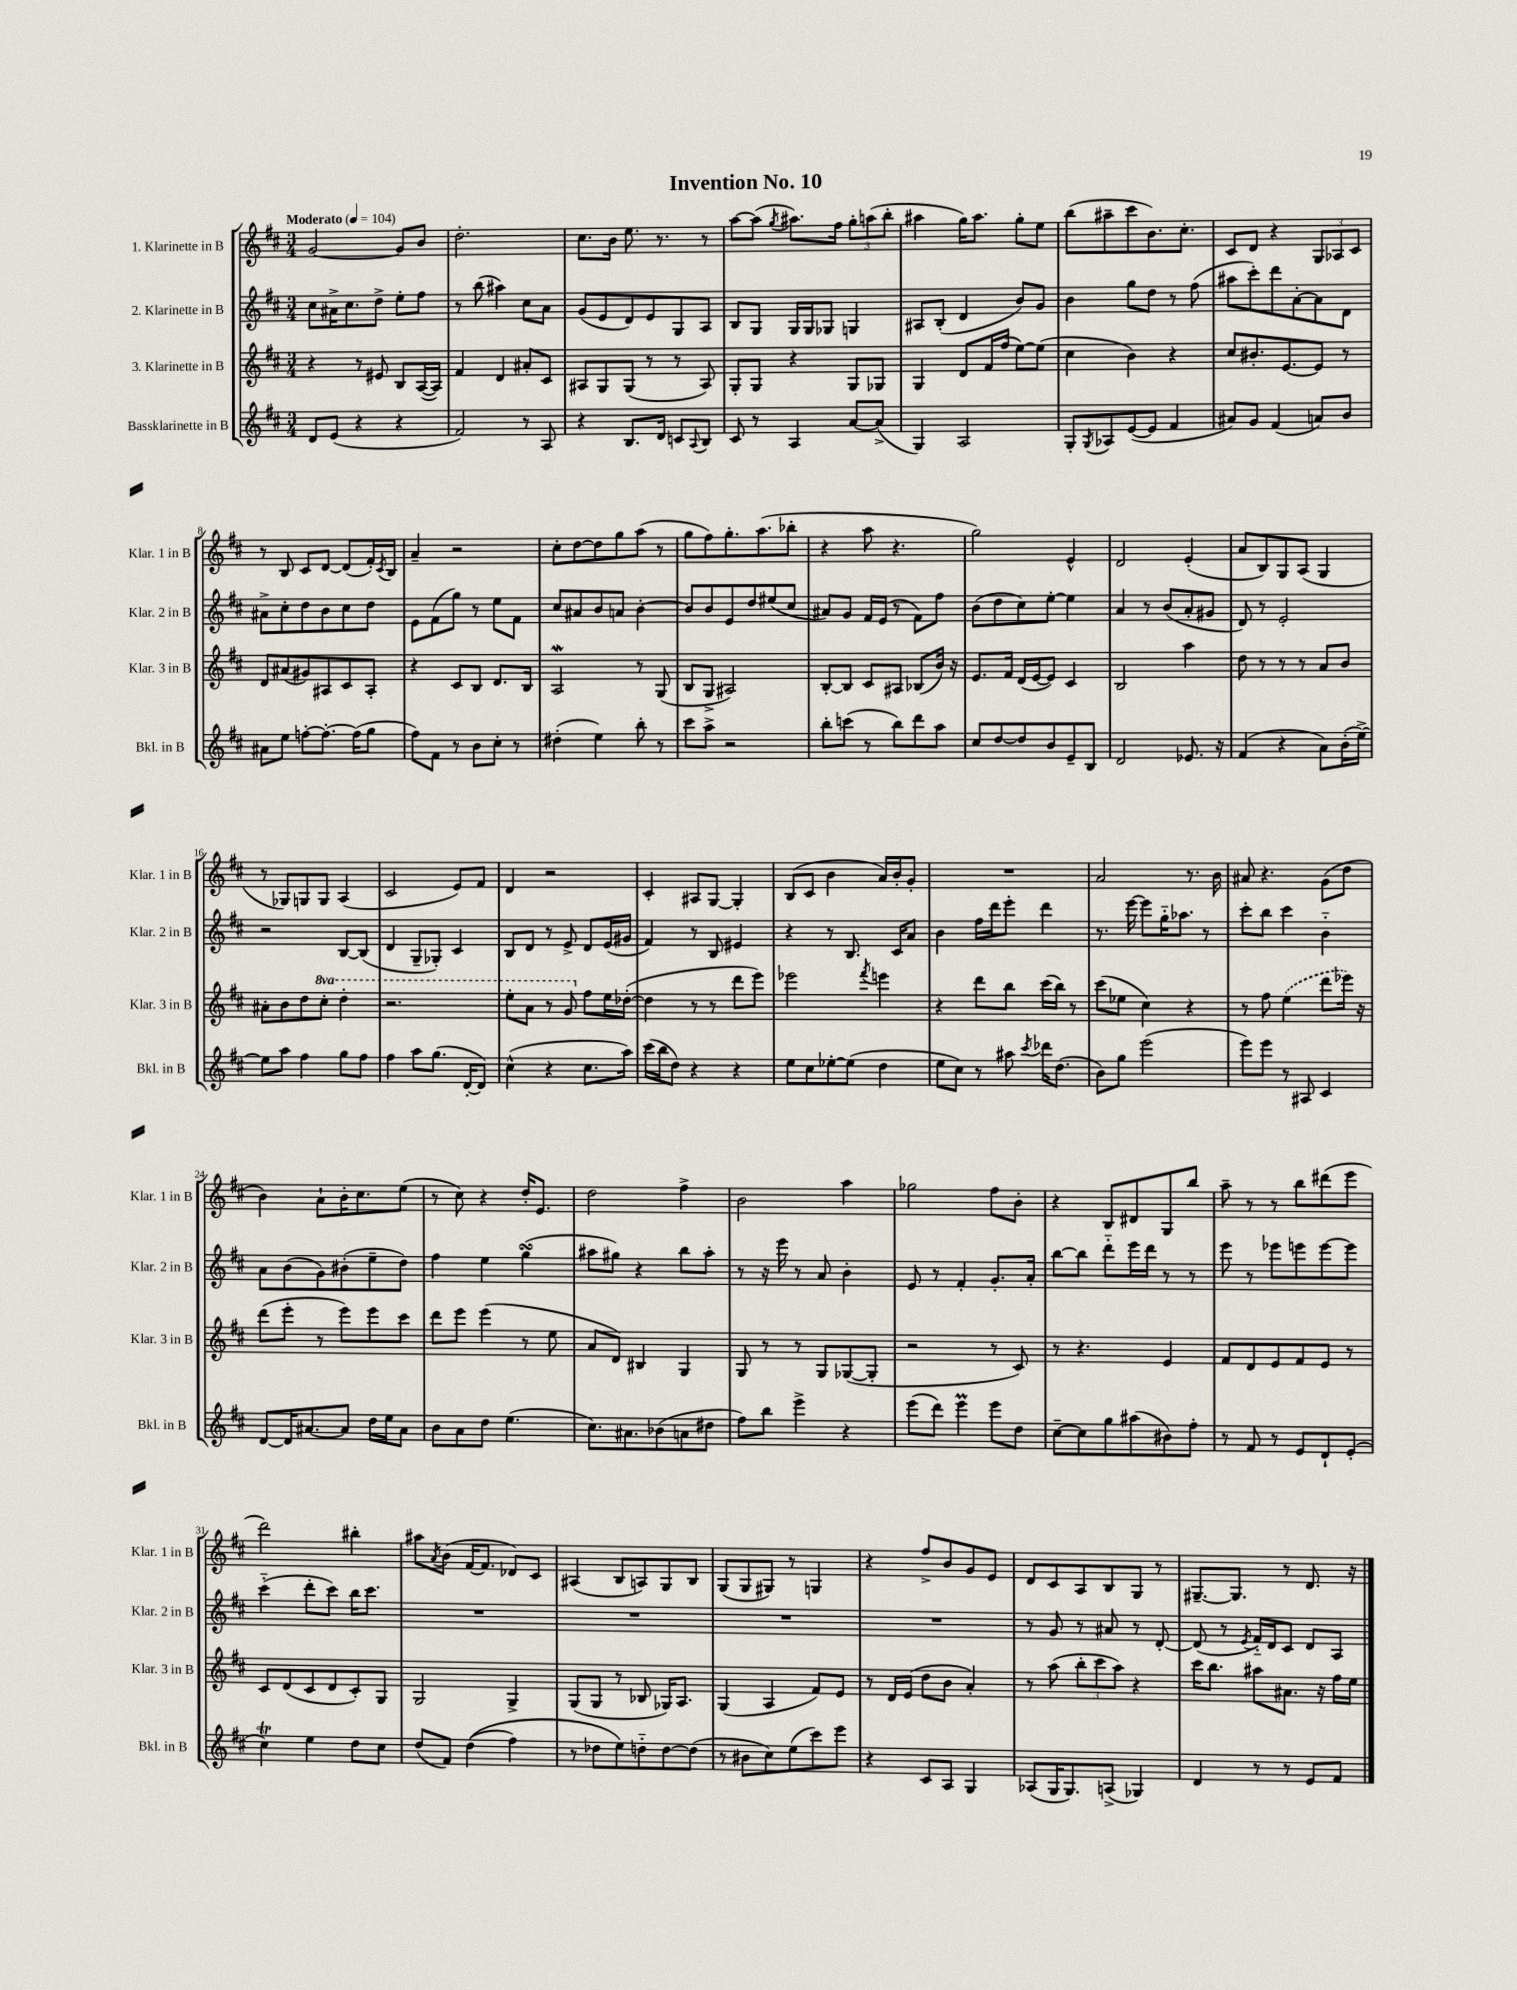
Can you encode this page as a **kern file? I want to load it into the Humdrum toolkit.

**kern	**kern	**kern	**kern
*part4	*part3	*part2	*part1
*staff4	*staff3	*staff2	*staff1
*I"Bassklarinette in B	*I"3. Klarinette in B	*I"2. Klarinette in B	*I"1. Klarinette in B
*I'Bkl. in B	*I'Klar. 3 in B	*I'Klar. 2 in B	*I'Klar. 1 in B
*clefG2	*clefG2	*clefG2	*clefG2
*k[f#c#]	*k[f#c#]	*k[f#c#]	*k[f#c#]
*M3/4	*M3/4	*M3/4	*M3/4
*MM104	*MM104	*MM104	*MM104
=1	=1	=1	=1
!	!	!	!LO:TX:a:B:t=Moderato
8d/L	4r	8cc#\L	[2g/
(8e/J	.	16a#X^\K	.
.	.	8.cc#\	.
4r	8r	.	.
.	8e#X/	8dd^\J	.
4r	8B/L	8ee'\L	8g/L]
.	([16A/L	8ff#\J	8b/J
.	16A/JJ])	.	.
=2	=2	=2	=2
2f#/)	4f#/	8r	2.dd'\
.	.	(8bb\	.
.	4d/	4aa#X\)	.
8r	8a#X'/L	8cc#\L	.
8A/	8c#/J	8a\J	.
=3	=3	=3	=3
4r	8A#X/L	(8g/L	8.cc#\L
.	8G/	8e/	.
.	.	.	16b\Jk
8.B/L	(8G/J	8d/)	8.ee\
.	8r	8e/	.
16d/Jk	.	.	8.r
8cn/L	8r	8G/	.
8qqA/	.	.	.
8B/J	8A#/)	8A/J	8r
=4	=4	=4	=4
8c#/	8G'/L	8B/L	[8aa\L
8r	8G/J	8G/J	(8aa\J]
.	.	.	8qgg/
4A/	4r	16G/LL	8.aa#X\L)
.	.	16G/J	.
.	.	8G-X/J	.
.	.	.	16ff#\Jk
[8a/L	8G/L	4Gn/	12gg'\L
.	.	.	(12aan\
(8a^/J]	8G-X/J	.	.
.	.	.	12bb'\J
=5	=5	=5	=5
4G/)	4G/	8A#X/L	4aa#X\
.	.	(8B'/J	.
2A/	8d/L	4d/	16gg\KL)
.	.	.	8.aa#\J
.	16f#/L	.	.
.	(16ff#/JJ	.	.
.	[8ee\L)	8b/L)	8gg'\L
.	(8ee\J]	8g/J	8ee\J
=6	=6	=6	=6
8G'/L	4cc#\	4b\	(8bb\L
8qG/	.	.	.
8A-X/	.	.	8aa#X~\
([8e/	4b\)	8gg\L	8ccc#\
8e/J]	.	8dd\J	8.b\)
4f#/	4r	8r	.
.	.	.	8.cc#'\J
.	.	(8ff#\	.
=7	=7	=7	=7
8a#X/L)	8cc#/L	8aa#X\L	8c#/L
8g/J	8.b#X'/	8ccc#'\)	8d/J
(4f#/	.	8ddd\	4r
.	[8.e/	.	.
.	.	[8a'\	.
8an/L)	8e/J]	8a\]	12G/L
.	.	.	12A-X/
8b/J	8r	8d\J	.
.	.	.	12c#/J
!!LO:LB:g=z
=8	=8	=8	=8
8a#X\L	8d/L	8a#X^\L	8r
8ee\J	(8a#X/	8cc#'\	8B/
[8ffn'\L	8g#X/)	8dd\	8c#/L
8.ff'\J_	8A#X/	8b\	[8d/J
.	8c#/	8cc#\	(8d/L]
(16ff\KL]	.	.	.
8gg\J	8A#'/J	8dd\J	16f#'/L)
.	.	.	8qc#/
.	.	.	16B/JJ
=9	=9	=9	=9
8ff#\L)	4r	8e\L	4a~/
8f#\J	.	(8f#\	.
8r	8c#/L	8gg\J)	2r
8b\L	8B/J	8r	.
8cc#'\J	8.d/L	8ee\L	.
8r	.	8f#\J	.
.	16B/Jk	.	.
=10	=10	=10	=10
(4dd#X'\	2AW/	8cc#/L	8cc#'\L
.	.	8a#X/	[8dd\
4ee\)	.	8b/	8dd\]
.	.	8an/J	8gg\
8bb'\	8r	[4b'\	(8aa\J
8r	(8G/	.	8r
=11	=11	=11	=11
8ccc#\L	8B/L	8b/L]	8gg\L
8aa^\J	8G^/J	8b/	8ff#\)
2r	2A#X/)	8e/	8.gg'\
.	.	8dd/	.
.	.	.	(8.aa\
.	.	(8ee#X/	.
.	.	8cc#/J	8bb-X'\J
=12	=12	=12	=12
8bb'\L	[8B'/L	8a#X/L)	4r
(8cccn\J	8B/J]	8g/J	.
8r	8c#/L	16f#/LL	8aa\
.	.	(16e/JJ	.
8bb\L)	8A#X/J	8r	4.r
8ddd\	(8B-X/L	8f#\L)	.
8aa\J	16b/Jk)	8ff#\J	.
.	16r	.	.
=13	=13	=13	=13
8cc#/L	8.e/L	(8b\L	2gg\)
[8dd/	.	8dd\	.
.	16f#/Jk	.	.
8dd/]	(16d/LL	8cc#\)	.
.	[16e/J	.	.
8b/	8e/J])	[8ee'\J	.
8e~/	4c#/	4ee\]	4e^^/
8B/J	.	.	.
=14	=14	=14	=14
2d/	2B/	4a/	2d/
.	.	8r	.
.	.	(8b/L	.
8.e-X/	4aa\	8a'/	(4e'/
.	.	8g#X/J	.
16r	.	.	.
=15	=15	=15	=15
(4f#/	8dd\	8d/)	8a/L
.	8r	8r	8B/)
4r	8r	2e'/	8G/
.	8r	.	(8A/J
8a\L)	8a/L	.	4G/
(16b'\L	8b/J	.	.
[16ee^\JJ)	.	.	.
!!LO:LB:g=z
=16	=16	=16	=16
8ee\L]	8a#X'\L	2r	8r
8aa\J	8b\	.	8G-X/L)
4ff#\	8dd\	.	8Gn/
*	*8va	*	*
.	8ccc#'\J	.	8G/J
8gg\L	4ddd'\	[8B/L	(4A/
8ff#\J	.	(8B/J]	.
=17	=17	=17	=17
4ff#\	2.r	4d/	2c#/
8aa\L	.	8G~/L	.
(8.gg\J	.	8G-X'/J)	.
.	.	4c#/	8e/L)
[16d'/KL	.	.	.
8d/J])	.	.	8f#/J
=18	=18	=18	=18
(4cc#^^\	8eee'\L	8B/L	4d/
.	8aa\J	8d/J	.
4r	8r	8r	2r
.	8gg/	8e^/	.
*	*X8va	*	*
8.cc#\L	8ff#\L	8d/L	.
.	16ee\L	(16e/L	.
16aa\Jk)	([16dd-X'\JJ	16g#X/JJ	.
=19	=19	=19	=19
(16ccc#\LL	4dd-\]	4f#/)	4c#'/
16bb\J	.	.	.
8dd\J)	.	.	.
4r	8r	8r	8A#X/L
.	8r	8B/	[8G/J
4r	8ddd\L	4e#X/	4G'/]
.	8eee\J)	.	.
=20	=20	=20	=20
8ee\L	2eee-X\	4r	(8B/L
8cc#\	.	.	8c#/J
[8ee-X'\	.	8r	4b\
(8ee-\J]	.	8.B/	.
.	8qfff#/	.	.
4dd\	4eeen\	.	16a/LL)
.	.	16c#/KL	16b'/J
.	.	8a/J	8g'/J
=21	=21	=21	=21
8ee\L	4r	4b\	2.r
8cc#\J)	.	.	.
8r	8ddd\L	16ff#\LL	.
.	.	16ddd\J	.
8aa#X\	8bb\J	8eee'\J	.
8qccc#/	.	.	.
16ddd-X\KL	(16ccc#\LL	4ddd\	.
(8.dd\J	16bb\JJ)	.	.
.	8r	.	.
=22	=22	=22	=22
8b\L)	(8ccc#\L	8.r	2a/
8gg\J	8ee-X\J	.	.
.	.	[16eee\	.
(2eee\	4cc#\)	8eee\L]	.
.	.	16gg\K	.
.	.	8.aa-X\J	.
.	4r	.	8.r
.	.	8r	.
.	.	.	16b\
=23	=23	=23	=23
8eee\L)	8r	8ccc#'\L	8a#X/
8eee\J	8ff#\	8bb\J	4.r
8r	(4ee\	4ccc#\	.
8A#X/	.	.	.
4c#/	8ddd\L	4b\	(8g\L
.	16eee-X\Jk)	.	8dd\J
.	16r	.	.
!!LO:LB:g=z
=24	=24	=24	=24
[8d/L	(8ddd\L	8a\L	4b\)
16d/K]	8eee'\J	(8b\	.
[8.a#X/	.	.	.
.	8r	8g\)	8a`\L
8a#/J]	8eee\L)	(8b#X'\	16b'\K
.	.	.	8.cc#\
16dd\LL	8eee\	8ee~\	.
16ee\J	.	.	.
8a#\J	8ccc#\J	8dd\J)	(8ee\J
=25	=25	=25	=25
8b\L	8ddd\L	4ff#\	8r
8a\	8eee\J	.	8cc#\)
8dd\J	(4eee\	4ee\	4r
(4.ee\	.	.	.
.	8r	(4ggsSSs\	16dd'/KL
.	.	.	8.e/J
.	8ee\	.	.
=26	=26	=26	=26
8.cc#\L)	8a/L	8aa#X\L	2dd\
.	8d/J)	8gg#X\J)	.
8.a#X\	.	.	.
.	4B#X/	4r	.
(8b-X\	.	.	.
8an\	4G/	8bb\L	4ff#^\
8dd#X\J	.	8aa#'\J	.
=27	=27	=27	=27
8ff#\L)	8G/	8r	2b\
8bb\J	8r	16r	.
.	.	16eee\	.
4eee^\	8r	8r	.
.	8G/L	8a/	.
4r	([8G-X/	4b'\	4aa\
.	8G-'/J]	.	.
=28	=28	=28	=28
(8eee\L	2r	8e/	2gg-X\
8ddd\J)	.	8r	.
4eeeM\	.	4f#'/	.
8eee\L	8r	8.g'/L	8ff#\L
8dd\J	8c#/)	.	8b'\J
.	.	16a'/Jk	.
=29	=29	=29	=29
[8cc#~\L	8r	[8bb\L	4r
8cc#\]	4.r	8bb\J]	.
8gg\	.	8ddd\L	8B/L
(8aa#X\	.	16eee\L	8d#X/
.	.	16ddd\JJ	.
8b#X\)	4e/	8r	8G/
8ff#'\J	.	8r	8bb/J
=30	=30	=30	=30
8r	8f#/L	8eee\	8aa~\
8f#/	8d/	8r	8r
8r	8e/	8eee-X\L	8r
8e/L	8f#/	8eeen\	8bb\L
8d`/	8e/J	[8eee\	(8ddd#X\
(8e'/J	8r	8eee\J]	8eee\J
!!LO:LB:g=z
=31	=31	=31	=31
4cc#t\)	8c#/L	(4ccc#\	2ddd\)
.	(8d/	.	.
4ee\	8c#/	8ddd'\L	.
.	8d/	8ccc#\J)	.
8dd\L	8c#'/)	16bb\KL	4bb#X'\
.	.	8.ccc#\J	.
8cc#\J	8G/J	.	.
=32	=32	=32	=32
(8dd/L	2G/	2.r	8aa#X\L
.	.	.	8qa/
8f#/J)	.	.	(8b\J
((4dd\	.	.	[16f#/KL
.	.	.	8.f#/J]
4ff#\)	4G^/	.	8d-X/L)
.	.	.	8c#/J
=33	=33	=33	=33
8r	(8G/L	2.r	(4A#X/
8dd-X\L	8G/J	.	.
8ee\)	8r	.	8B/L
8ddn\	8B-X/	.	8An/)
[8dd\	16G-X/KL)	.	8G/
.	8.A/J	.	.
(8dd\J]	.	.	8B/J
=34	=34	=34	=34
8r	(4G/	2.r	(8G/L
8b#X\L	.	.	8G/
8cc#\)	4A/	.	8G#X/J)
(8ee\	.	.	8r
8ccc#\)	8f#/L)	.	4Gn/
8eee\J	8e/J	.	.
=35	=35	=35	=35
4r	8r	2.r	4r
.	16d/LL	.	.
.	(16e/JJ	.	.
8c#/L	8dd\L	.	8ff#^/L
8A/J	8b\J	.	8b/
4G/	4a'/)	.	8g/
.	.	.	8e/J
=36	=36	=36	=36
(8A-X/L	8r	8r	8d/L
16G/K	(8aa\	8g/	8c#/
8.G/)	.	.	.
.	12bb'\L	8r	8A/
.	12ccc#\	.	.
(8An^/J	.	8a#X/	8B/
.	12aa\J)	.	.
4G-X/)	4r	8r	8G/J
.	.	[8d'/	8r
=37	=37	=37	=37
4d/	16ccc#\KL	(8d/]	[8.G#X~/L
.	8.bb\J	.	.
.	.	8r	.
.	.	.	8.G#/J]
.	.	8qe/	.
8r	8aa#X\L	16f#/LL)	.
.	.	16d/J	.
8r	8.a#X\J	8c#/J	8r
8e/L	.	8d/L	8.d/
.	16r	.	.
8f#/J	16ff#\LL	8A/J	.
.	16ee\JJ	.	16r
==	==	==	==
*-	*-	*-	*-
